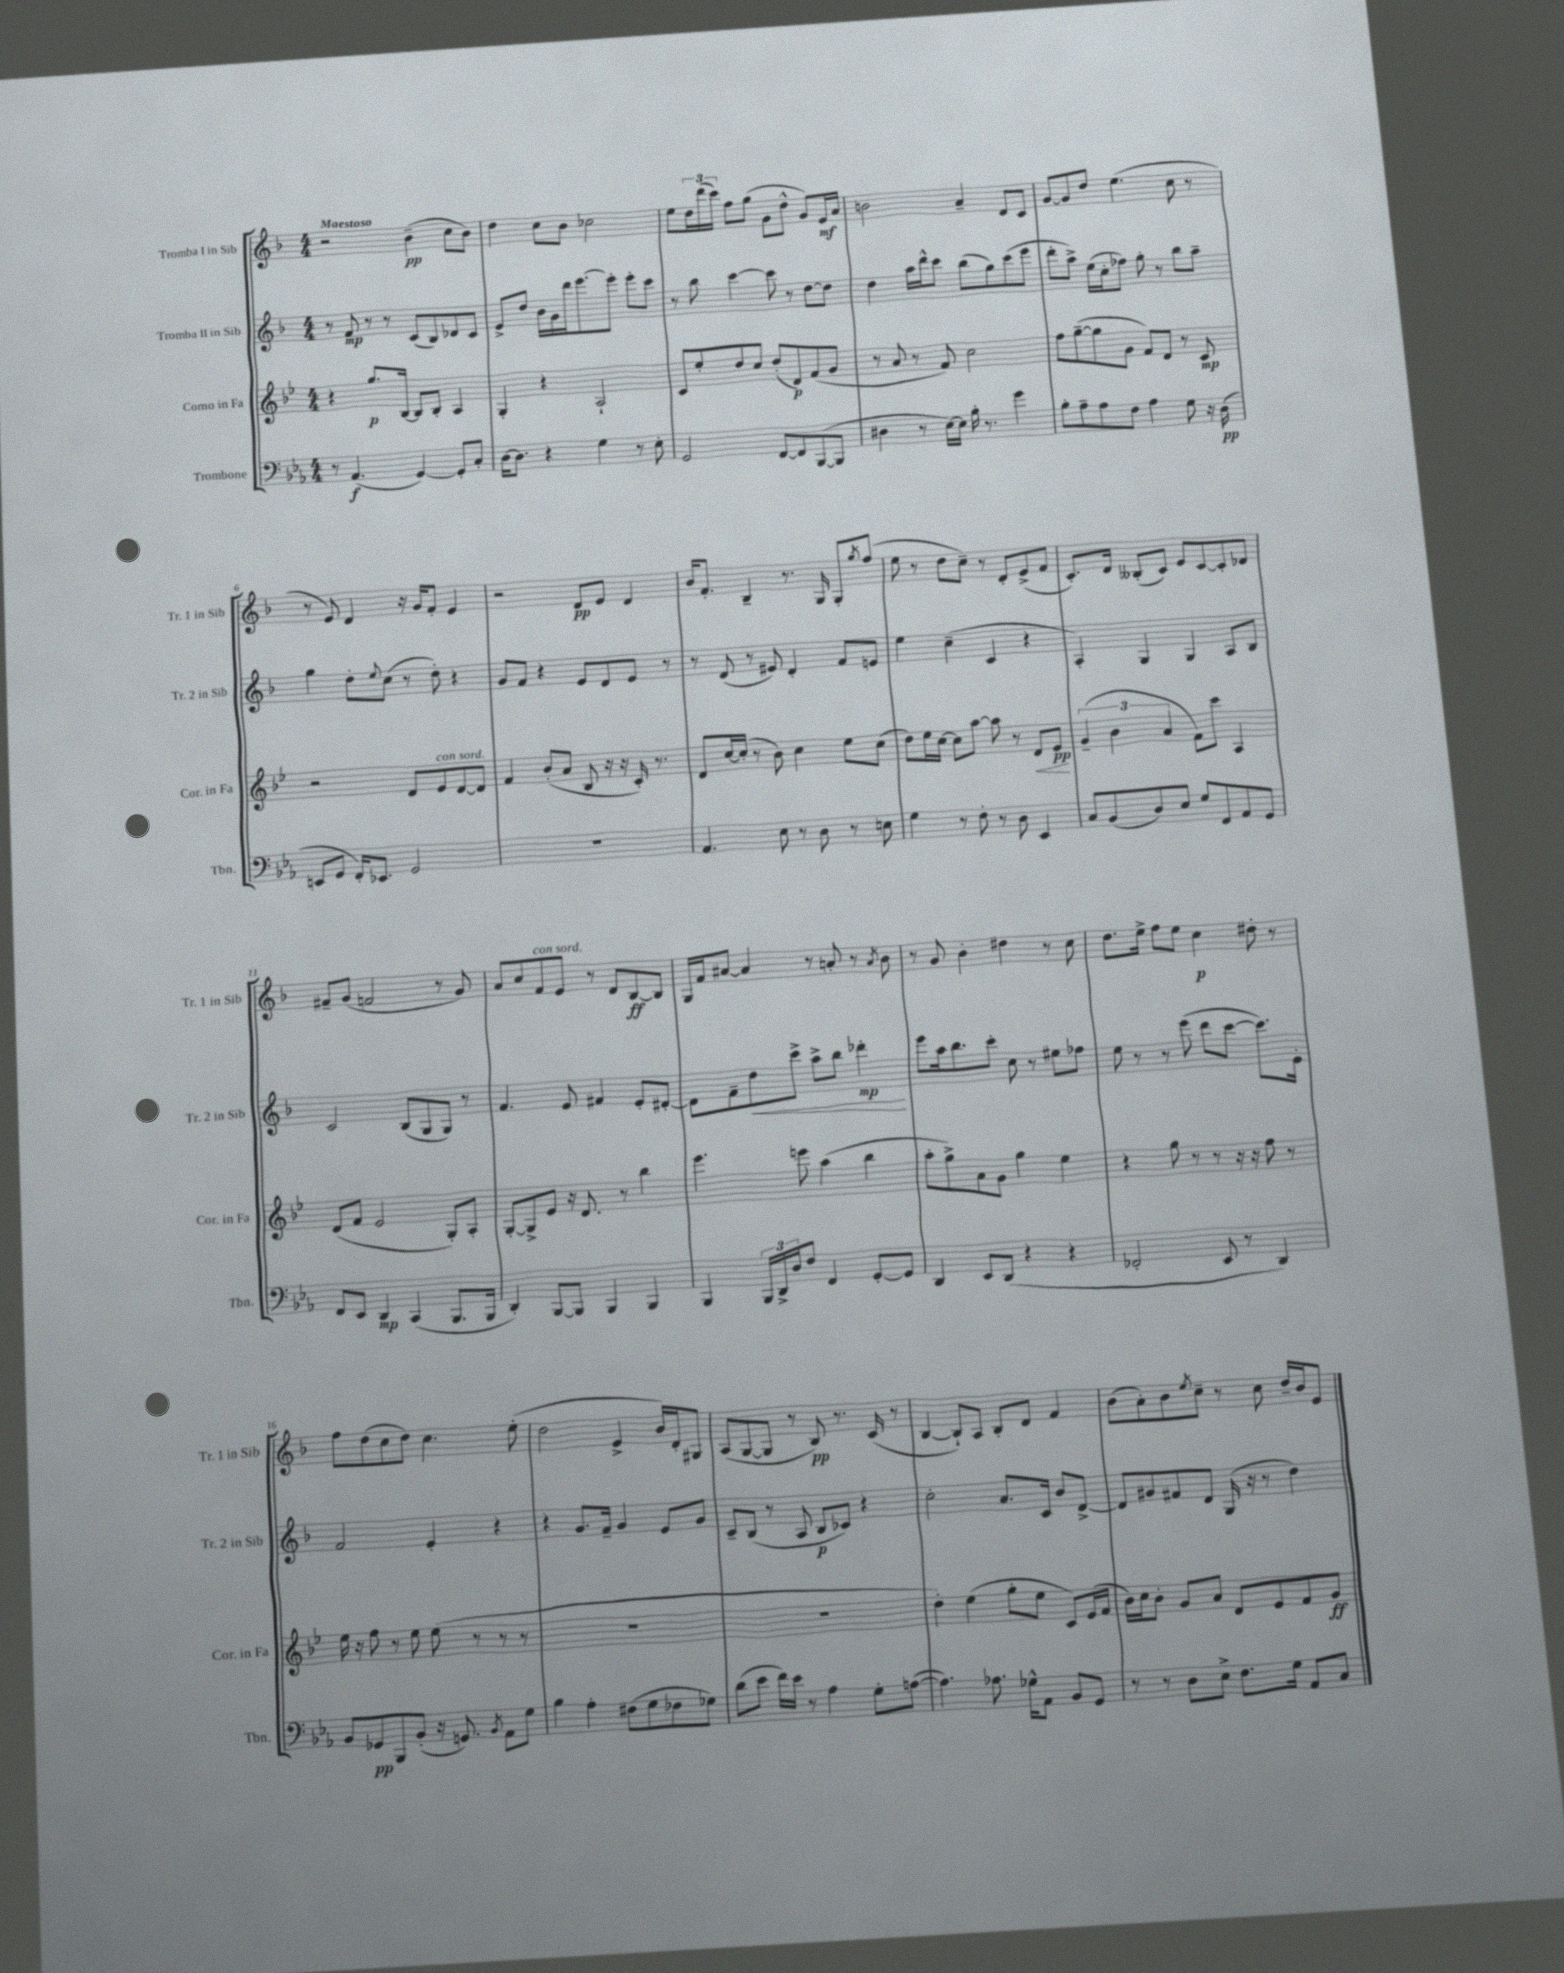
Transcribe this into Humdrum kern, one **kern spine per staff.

**kern	**kern	**kern	**kern
*staff4	*staff3	*staff2	*staff1
*clefF4	*clefG2	*clefG2	*clefG2
*k[b-e-a-]	*k[b-e-]	*k[b-]	*k[b-]
*M4/4	*M4/4	*M4/4	*M4/4
8r	4r	8r	2r
(4.AA-	.	8f	.
.	8.gg	8r	.
.	.	8r	.
.	[16B-	.	.
[4GG)	8B-]	(8c	(4b-~
.	8B-'	8B-)	.
8GG']	4A	8d-	8cc
8C'	.	8c	8b-)
=	=	=	=
[16D	4G'	8e^	4dd
8.D]	.	.	.
.	.	8dd	.
4r	4r	16b-	8cc
.	.	16g	.
.	.	16ddd	8b-
.	.	[8.eee	.
4G	2A`	.	2cc-
.	.	8eee']	.
8r	.	8eee'	.
8E-'	.	8ccc	.
=	=	=	=
2GG	8c	8r	8ee
.	8ee-'	8bb-	24dd
.	.	.	(24ddd
.	.	.	24ccc)
.	8dd	[4ccc	8ff
.	8cc	.	(8gg
[8FF	(8dd'	8ccc]	8g
8FF]	8d)	8r	8dd^^
([8BBB-	(8f	[8dd	8g)
8BBB-]	8g	8dd]	16e
.	.	.	16a
=	=	=	=
4D#	8r	4dd	2b
.	8a	.	.
8r	8r	16aa	.
.	.	16ddd^^	.
[16E-)	8f)	8ccc	.
16E-]	.	.	.
16B-'	2cc	(8bb-	4a~
8.r	.	.	.
.	.	8gg)	.
4g	.	(8ccc	8d
.	.	8eee	8c
=	=	=	=
8B-'	8ff	8ddd'	[8g
8A-~	([8gg~	8aa^)	8g]
8A-	8gg]	(16ee	8dd
.	.	16cc'	.
8F	8g	8ff-)	(4.ee
4A-	8f)	8gg'	.
.	8d	8r	.
8G	8r	8bb-	8cc
16r	8c	8aa~	8r
(16D	.	.	.
=	=	=	=
8EE	2r	4gg	8r
8GG	.	.	8e)
16FF')	.	8dd'	4d
8.EE-	.	.	.
.	.	8qqee	.
.	.	(8cc	.
2GG	8d	8r	16r
.	.	.	16g
.	8e-	8dd')	8f'
.	[8d	4r	4e
.	8d]	.	.
=	=	=	=
1r	4f	8g	2r
.	.	8f	.
.	(8b-'	4r	.
.	8a	.	.
.	8B-	8e	8d
.	16r	8d	8e
.	16r	.	.
.	16c')	8e	4d
.	8.r	.	.
.	.	8r	.
=	=	=	=
4.AA-	8d	8r	16b-
.	.	.	8.f'
.	[16cc	(8d	.
.	(16cc']	.	.
.	8r	8r	4B-~
8E-	8b-)	8e#)	.
8r	4cc	4d'	8.r
8D	.	.	.
.	.	.	16G
8r	8ee-	8f	8G'
.	.	.	8qgg
8E	(8cc	8e	(8ff
=	=	=	=
4G	8dd)	4ee	8ee
.	16ee-	.	8r
.	[16cc	.	.
8r	8cc]	(4cc~	8dd
8F'	[8aa	.	8cc~)
8r	8aa]	4c	8r
8D	8r	.	8d'
4EE-	8d	4r	(8e^
.	8e-	.	8f
=	=	=	=
8C	(6g~	4A')	8.c')
(8BB-	.	.	.
.	6b-	.	.
.	.	.	16d
8D)	.	4G	(8B--'
.	6a	.	.
8E-	.	.	8c)
8G	8f)	4G	8e
8FF	8ccc	.	[8c
8AA-	4A	8A	8c']
8GG	.	8B-	8d-
=	=	=	=
8FF	(8d	2c	8f#~
8EE-	8f	.	(8g
4DD	2e-	.	2f
(4CC	.	(8B-	.
.	.	8G	.
8.BBB-	8G')	8G)	8r
.	8A'	8r	8g)
16BBB-	.	.	.
=	=	=	=
4DD')	[8G'	4.f	8a
.	8G^]	.	8cc
[8BBB-	8e-	.	8f
8BBB-]	16r	8e	8e
.	8.d	.	.
4BBB-	.	4f#	8r
.	8r	.	8d
4BBB-	4bb-	8e'	[8B-
.	.	[8d#'	8B-]
=	=	=	=
4BBB-	4.eee-	8d#]	16G
.	.	.	16f
.	.	8f~	[8a#
24BBB-	.	8dd	4a#]
24DD^	.	.	.
24D	.	.	.
8F	8eee	8ccc^	.
4FF	(4aa	8aa^	8r
.	.	8bb-	8a'
[8GG'	4bb-	4ddd-'	8r
.	.	.	8qa
8GG]	.	.	8b-
=	=	=	=
4DD	8aa'	8eee	8r
.	8gg^)	16aa	8g
.	.	8.bb-	.
8EE-	8a	.	4b-'
(8DD	8g	8ccc'	.
4r	4gg	8cc	4dd#
.	.	8r	.
4r	4ee-	8ee#	8r
.	.	8ff-	8cc
=	=	=	=
2FF-'	4r	8ee	8.dd
.	.	8r	.
.	.	.	16ee^
.	8gg	8r	8ff
.	8r	(8eee	8ee
8EE-	8r	8ddd	4cc
8r	16r	[8ccc	.
.	16r	.	.
4DD)	8ff	8.ccc])	8dd#'
.	8r	.	8r
.	.	16e'	.
=	=	=	=
8BB-	16ee-	2f	8ff
.	16r	.	.
8GG-	8ff	.	(8dd
8BBB-	8r	.	8cc
(8BB-'	8ee-	.	8dd)
16r	(8ee-	4e'	4.cc
8.GG)	.	.	.
.	8r	.	.
8qBB-	.	.	.
8AA-	8r	4r	.
8G	8r	.	(8ee'
=	=	=	=
4B-	1r	4r	2dd
4A-'	.	8.g	.
.	.	16f~	.
(8F#	.	4g	4e^
8G	.	.	.
8F-	.	8e	16b-)
.	.	.	16d'
8G-)	.	8g	8G#
=	=	=	=
(8d	1r	8c~	(8A
8e-	.	(8B-	[8G
16f)	.	8r	8G]
16e-	.	.	.
8r	.	8A	8r
4A-	.	8B-	8B-)
.	.	8c-)	8.r
8G'	.	4r	.
.	.	.	(16c
([8A	.	.	8r
=	=	=	=
4.A])	4dd')	2cc'	[4B-
.	(4ee-	.	8B-`])
8.A-	.	.	8A
.	8gg'	8.a	8B-'
16G-^^	.	.	.
8AA-	8ee-	.	8d
.	.	16c	.
8BB-	8c)	8b-	4f
8GG	(16e-	[8d^	.
.	16f	.	.
=	=	=	=
8r	16b-)	8d]	(8b-
.	16cc	.	.
8r	8b-'	8g#	8a')
8D	8g	8f#	8b-
.	.	.	8qee
8E-^	8a	8d	8cc~
8.F	8d	(16G	8r
.	.	16r	.
.	8e-	8r	8cc
16G	.	.	.
8AA-	8f	4dd)	16dd~
.	.	.	16b-
8C	8g	.	8e
==	==	==	==
*-	*-	*-	*-
